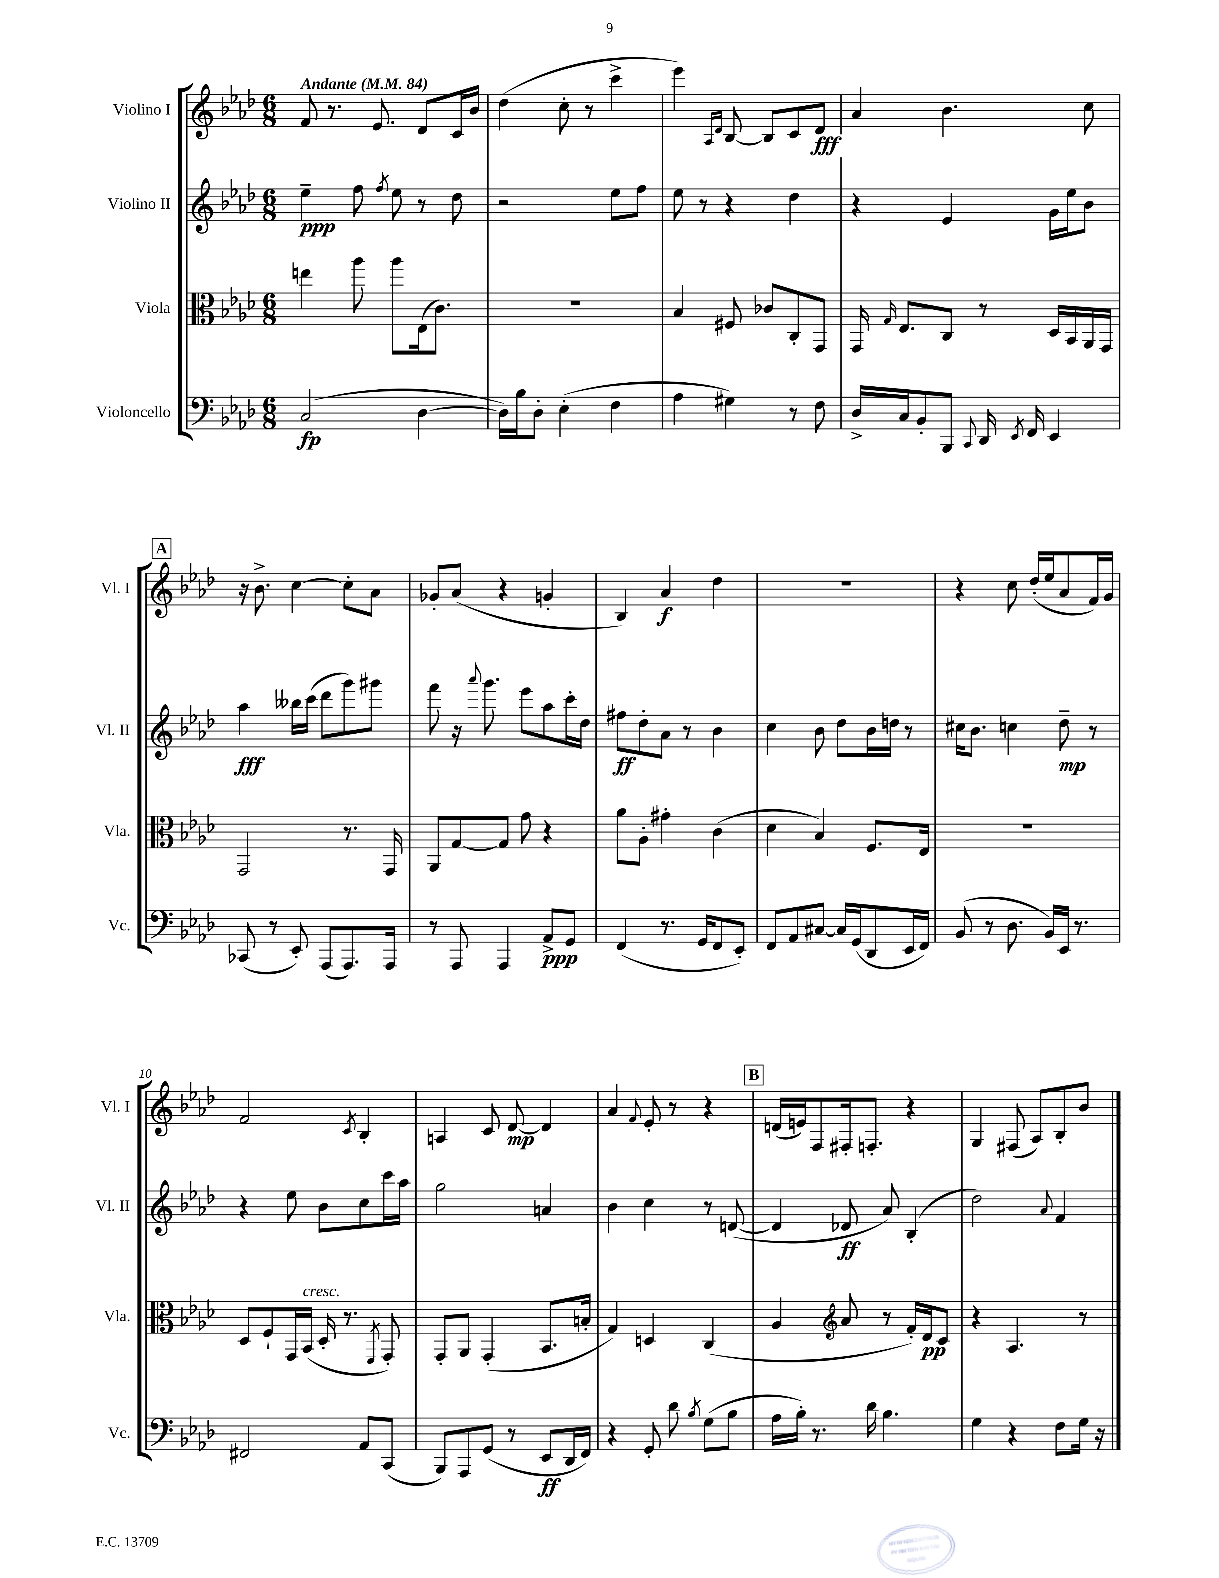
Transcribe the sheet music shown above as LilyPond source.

<<
\new StaffGroup <<
\new Staff = "s0" \with { instrumentName = "Violino I" shortInstrumentName = "Vl. I" } {
    \clef treble \key aes \major \numericTimeSignature \time 6/8 \tempo "Andante" 4 = 84
    \autoBeamOff f'8 r8. ees'8. des'8[ c'16 bes'16] |
    des''4( c''8-. r8 c'''4-> |
    ees'''4) \grace { aes16[ des'16] } bes8~ bes8[ c'8 des'8]\fff |
    aes'4 bes'4. c''8 |
    \mark \markup { \box "A" } r16 bes'8.-> c''4~ c''8[-. aes'8] |
    ges'8[-. aes'8]( r4 g'4-. |
    bes4) aes'4\f des''4 |
    R2. |
    r4 c''8 des''16[-.( ees''16 aes'8 f'16) g'16] |
    f'2 \acciaccatura { c'8 } bes4-. |
    a4 c'8 des'8~\mp des'4 |
    aes'4 \appoggiatura { f'8 } ees'8-. r8 r4 |
    \mark \markup { \box "B" } d'16[( e'16) f8 fis16-. f8.]-. r4 |
    g4 fis8( aes8[) bes8-. bes'8] \bar "|." |
}
\new Staff = "s1" \with { instrumentName = "Violino II" shortInstrumentName = "Vl. II" } {
    \clef treble \key aes \major \numericTimeSignature \time 6/8
    \autoBeamOff ees''4--\ppp f''8 \acciaccatura { f''8 } ees''8 r8 des''8 |
    r2 ees''8[ f''8] |
    ees''8 r8 r4 des''4 |
    r4 ees'4 g'16[ ees''16 bes'8] |
    \mark \markup { \box "A" } aes''4\fff beses''16[ c'''16]( des'''8[ g'''8) gis'''8] |
    f'''8 r16 \appoggiatura { aes'''8 } g'''8. ees'''8[ aes''8 c'''16-. des''16] |
    fis''8[\ff des''8-. aes'8] r8 bes'4 |
    c''4 bes'8 des''8[ bes'16 d''16] r8 |
    cis''16[ bes'8.] c''4 des''8--\mp r8 |
    r4 ees''8 bes'8[ c''8 c'''16 aes''16] |
    g''2 a'4 |
    bes'4 c''4 r8 d'8~( |
    \mark \markup { \box "B" } d'4 des'8\ff aes'8) bes4-.( |
    des''2) \appoggiatura { aes'8 } f'4 \bar "|." |
}
\new Staff = "s2" \with { instrumentName = "Viola" shortInstrumentName = "Vla." } {
    \clef alto \key aes \major \numericTimeSignature \time 6/8
    \autoBeamOff e''4 aes''8 aes''8[ ees16( c'8.]) |
    R2. |
    bes4 fis8 ces'8[ c8-. g,8] |
    g,16 \grace { g16 } ees8.[ c8] r8 des16[ bes,16 aes,16 g,16] |
    \mark \markup { \box "A" } g,2 r8. g,16 |
    aes,8[ g8~ g8] g'8 r4 |
    aes'8[ aes8]-. gis'4-. c'4( |
    des'4 bes4) f8.[ ees16] |
    R2. |
    des8[ f8-! g,16 bes,16]^\markup { \italic "cresc." }( des16-. r8. \acciaccatura { f,8 } g,8-.) |
    g,8[-. aes,8] g,4-.( bes,8.[ b16]-. |
    g4) d4 c4( |
    \mark \markup { \box "B" } aes4 \clef treble aes'8 r8 f'16[-.) des'16\pp c'8] |
    r4 aes4. r8 \bar "|." |
}
\new Staff = "s3" \with { instrumentName = "Violoncello" shortInstrumentName = "Vc." } {
    \clef bass \key aes \major \numericTimeSignature \time 6/8
    \autoBeamOff c2\fp( des4~ |
    des16[) bes16 des8]-. ees4-.( f4 |
    aes4 gis4) r8 f8 |
    des16[-> c16 bes,8-. bes,,8] \appoggiatura { c,8 } des,16 \acciaccatura { ees,8 } f,16 ees,4 |
    \mark \markup { \box "A" } ces,8( r8 ees,8-.) aes,,8[( aes,,8.) aes,,16] |
    r8 aes,,8 aes,,4 aes,8[->\ppp g,8] |
    f,4( r8. g,16[ f,8 ees,8]-.) |
    f,8[ aes,8 cis8]~ cis16[ g,16( des,8 ees,16 f,16]) |
    bes,8( r8 des8. bes,16[) ees,16] r8. |
    fis,2 aes,8[ c,8]( |
    bes,,8[) aes,,8 g,8]( r8 ees,8[\ff des,16 f,16]) |
    r4 g,8-. des'8 \acciaccatura { bes8 } g8[( bes8] |
    \mark \markup { \box "B" } aes16[ bes16]-.) r8. des'16 bes4. |
    g4 r4 f8[ g16] r16 \bar "|." |
}
>>
>>
